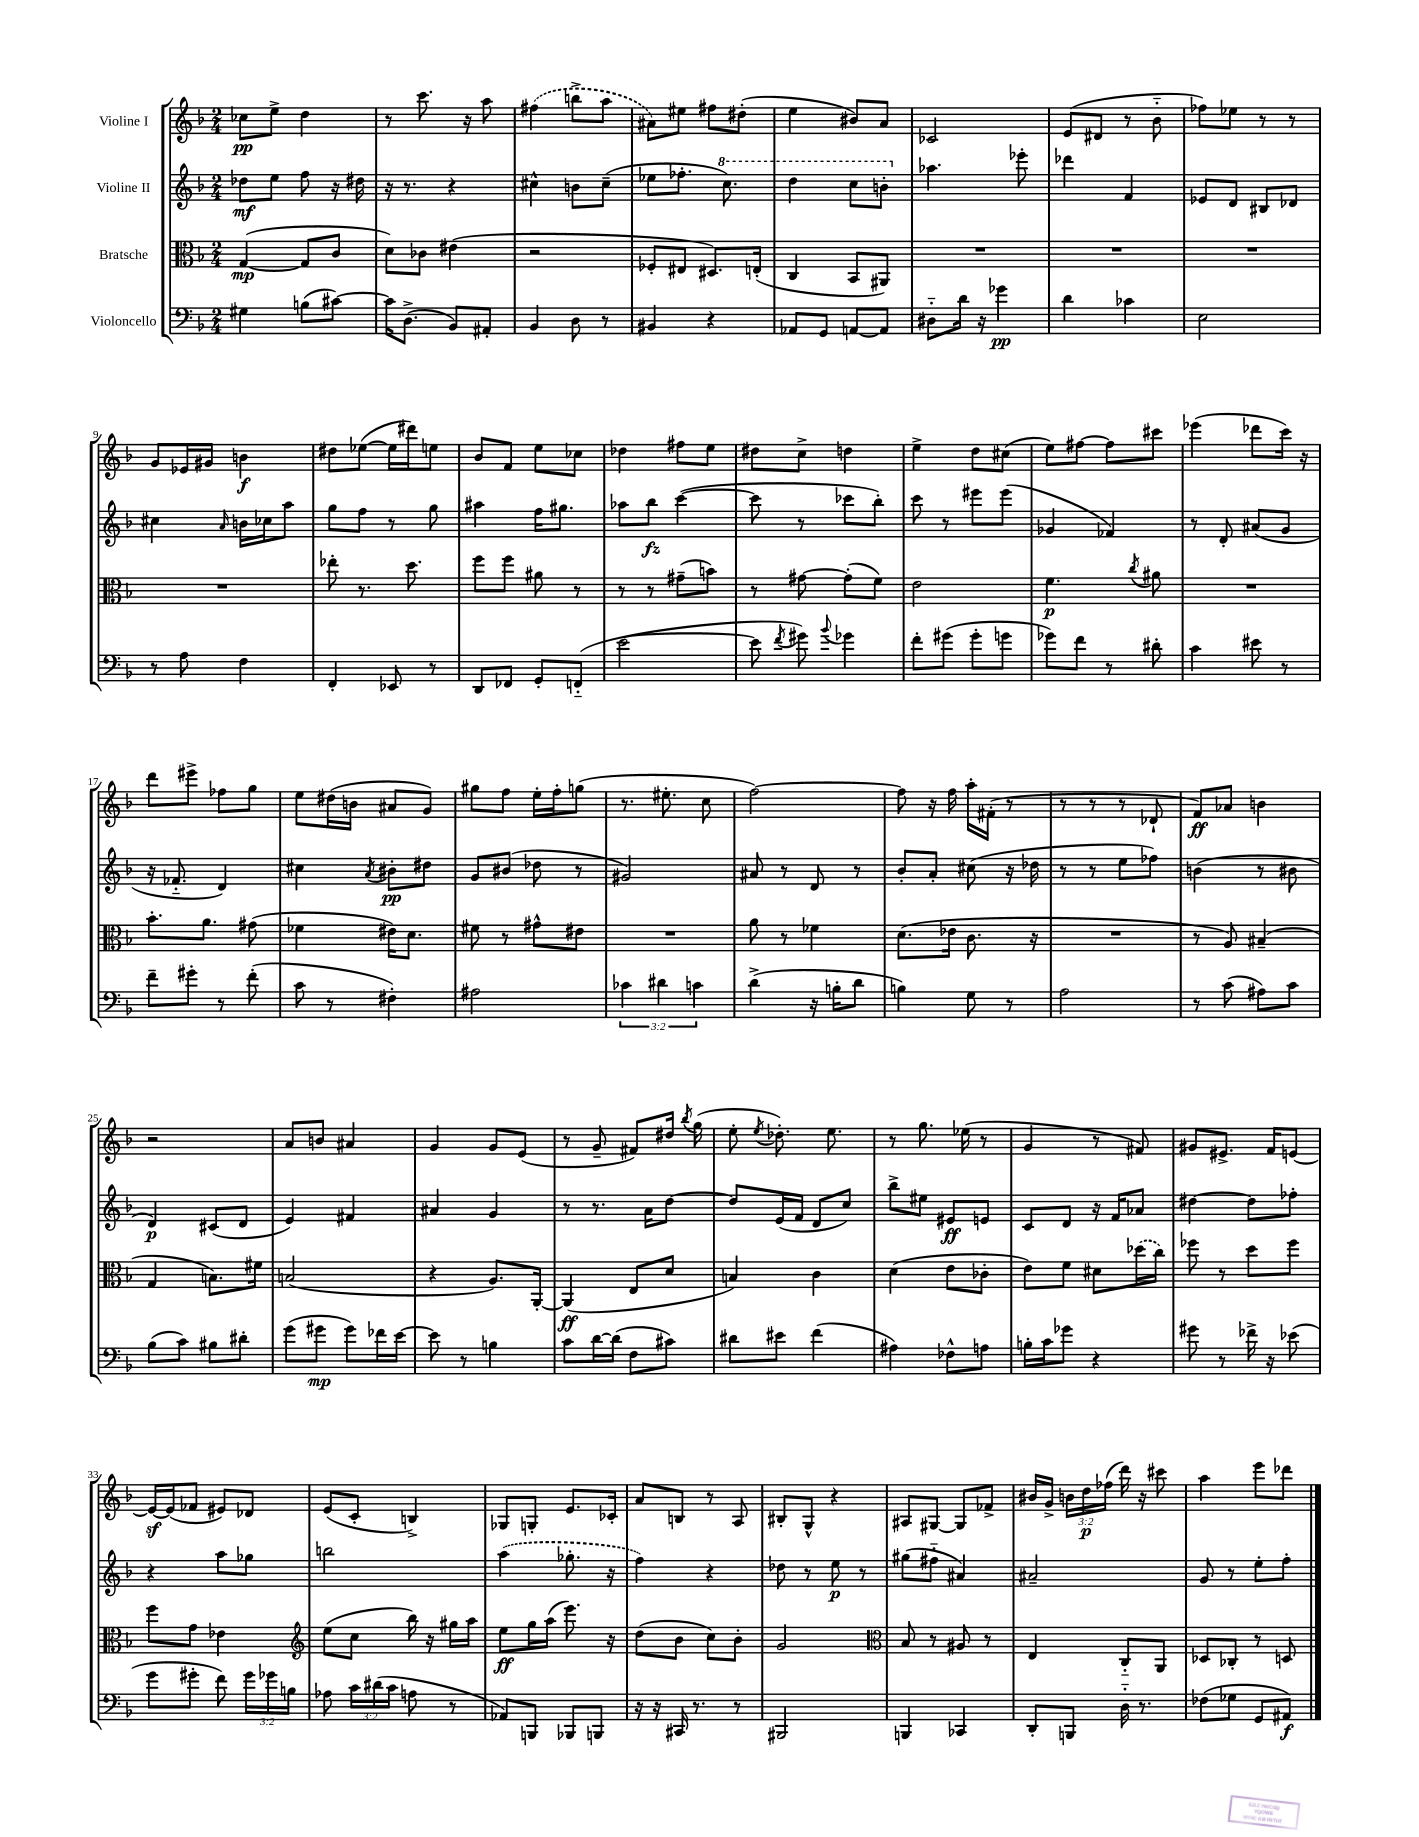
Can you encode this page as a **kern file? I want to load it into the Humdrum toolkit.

**kern	**kern	**kern	**kern
*staff4	*staff3	*staff2	*staff1
*clefF4	*clefC3	*clefG2	*clefG2
*k[b-]	*k[b-]	*k[b-]	*k[b-]
*M2/4	*M2/4	*M2/4	*M2/4
4G#\	([4G/	8dd-\L	8cc-\L
.	.	8ee\J	8ee^\J
(8B\L	8G/]L	8ff\	4dd\
[8c#\J)	8c/J	16r	.
.	.	16dd#\	.
=	=	=	=
16c#\]LK	8d\L)	16r	8r
(8.D^\J	.	8.r	.
.	8c-\J	.	8.ccc\
8BB-/L)	(4e#\	4r	.
.	.	.	16r
8AA#'/J	.	.	8aa\
=	=	=	=
4BB-/	2r	4cc#^^\	(4ff#\
8D\	.	8b\L	8bb^\L
8r	.	(8cc#~\J	8aa\J
=	=	=	=
4BB#/	8F-'/L	8ee-\L	8a#\L)
.	8E#/J	8.ff-'\J	8ee#\J
4r	8.D#/L)	.	8ff#\L
.	.	8.ccc\)	.
.	.	.	(8dd#'\J
.	(16E'/Jk	.	.
=	=	=	=
8AA-/L	4C/	4ddd\	4ee\
8GG/J	.	.	.
[8AA/L	8BB-/L	8ccc\L	8b#/L)
8AA/]J	8AA#/J)	8bb'\J	8a/J
=	=	=	=
8D#'~\L	2r	4.aa-\	2c-/
16d\Jk	.	.	.
16r	.	.	.
4g-\	.	.	.
.	.	8eee-'\	.
=	=	=	=
4d\	2r	4ddd-\	(8e/L
.	.	.	8d#/J
4c-\	.	4f/	8r
.	.	.	8b-'~\
=	=	=	=
2E\	2r	8e-/L	8ff-\L)
.	.	8d/J	8ee-\J
.	.	8B#/L	8r
.	.	8d-/J	8r
=	=	=	=
8r	2r	4cc#\	8g/L
8A\	.	.	16e-/L
.	.	.	16g#/JJ
.	.	16qqa/	.
4F\	.	16b\LL	4b\
.	.	16cc-\J	.
.	.	8aa\J	.
=	=	=	=
4FF'/	8ee-'\	8gg\L	8dd#\L
.	8.r	8ff\J	([8ee-\J
8EE-/	.	8r	16ee-\]LL
.	8.dd\	.	16ddd#\J)
8r	.	8gg\	8ee\J
=	=	=	=
8DD/L	8ff\L	4aa#\	8b-/L
8FF-/J	8ff\J	.	8f/J
8GG'/L	8a#\	16ff\LK	8ee\L
.	.	8.gg#\J	.
(8FF'~/J	8r	.	8cc-\J
=	=	=	=
[2e\	8r	8aa-\L	4dd-\
.	8r	8bb-\J	.
.	(8g#~\L	([4ccc\	8ff#\L
.	8b\J)	.	8ee\J
=	=	=	=
8e\]	8r	8ccc\]	8dd#\L
8qf/	.	.	.
8g#\)	[8g#\	8r	8cc^\J
8qqb-/	.	.	.
4g-\	(8g#'\]L	8ccc-\L	4dd\
.	8f\J)	8bb-'\J)	.
=	=	=	=
8f'\L	2e\	8ccc\	4ee^\
(8g#\J	.	8r	.
8g#'\L	.	8eee#\L	8dd\L
8g\J	.	(8eee#\J	(8cc#\J
=	=	=	=
8g-\L)	4.f\	4g-/	8ee\L)
8f\J	.	.	[8ff#\J
8r	.	4f-/)	8ff#\]L
.	8qcc/	.	.
8d#'\	8a#\	.	8ccc#\J
=	=	=	=
4c\	2r	8r	(4eee-\
.	.	8d'/	.
8e#\	.	(8a#/L	8ddd-\L
8r	.	8g/J	16ccc\Jk)
.	.	.	16r
=	=	=	=
8f~\L	8.b-'\L	16r	8ddd\L
.	.	8.f-'~/	.
8g#'\J	.	.	8eee#^\J
.	8.a\J	.	.
8r	.	4d/)	8ff-\L
(8f'\	(8g#\	.	8gg\J
=	=	=	=
8c\	4f-\	4cc#\	8ee\L
8r	.	.	(16dd#\L
.	.	.	16b\JJ
.	.	8qa/	.
4F#'\)	16e#\LK)	8b#'\L	8a#/L
.	8.d\J	.	.
.	.	8dd#\J	8g/J)
=	=	=	=
2A#\	8f#\	8g/L	8gg#\L
.	8r	(8b#/J	8ff\J
.	8g#^^\L	8dd-\	16ee'\LL
.	.	.	16ff'\J
.	8e#\J	8r	(8gg\J
=	=	=	=
6c-\	2r	2g#/)	8.r
6d#\	.	.	.
.	.	.	8.ee#'\
6c\	.	.	.
.	.	.	8cc\
=	=	=	=
(4d^\	8a\	8a#/	[2ff\)
.	8r	8r	.
16r	4f-\	8d/	.
16B'\LK	.	.	.
8d\J	.	8r	.
=	=	=	=
4B\)	(8.d\L	8b-'/L	8ff\]
.	.	8a'/J	16r
.	16e-\Jk	.	16ff\
8G\	8.c\	(8cc#\	16aa'\LL
.	.	.	(16f#'\JJ
8r	.	16r	8r
.	16r	16dd-\	.
=	=	=	=
2A\	2r	8r	8r
.	.	8r	8r
.	.	8ee\L	8r
.	.	8ff-\J)	8d-`/
=	=	=	=
8r	8r	(4b\	8f/L)
(8c\	8A/)	.	8a-/J
8A#\L)	(4B#~/	8r	4b\
8c\J	.	8b#\	.
=	=	=	=
(8B-\L	4G/	4d/)	2r
8c\J)	.	.	.
8B#\L	8.B\L)	(8c#/L	.
8d#'\J	.	8d/J	.
.	16f#\Jk	.	.
=	=	=	=
(8g\L	(2B/	4e/)	8a/L
8g#\J	.	.	8b/J
8g#\L)	.	4f#/	4a#/
16f-\L	.	.	.
[16e\JJ	.	.	.
=	=	=	=
8e\]	4r	4a#/	4g/
8r	.	.	.
4B\	8.A/L)	4g/	8g/L
.	.	.	(8e/J
.	[16AA'/Jk	.	.
=	=	=	=
8c\L	(4AA/]	8r	8r
[16d\L	.	8.r	8g~/
(16d\]JJ	.	.	.
8F\L	8E/L	.	8f#/L)
.	.	16a\LK	.
8c#\J)	8d/J	[8dd\J	16dd#/Jk
.	.	.	8qbb-/
.	.	.	(16gg\
=	=	=	=
8d#\L	4B/)	8dd/]L	8ee'\
.	.	.	8qee/
8e#\J	.	(16e/L	8.dd-'\)
.	.	16f/JJ	.
(4f\	4c\	8d/L	.
.	.	.	8.ee\
.	.	8cc/J)	.
=	=	=	=
4A#\)	(4d\	8bb-^\L	8r
.	.	8ee#\J	8.gg\
8F-^^\L	8e\L	8e#/L	.
.	.	.	(16ee-\
8A\J	8c-'\J	8e/J	8r
=	=	=	=
16B'\LL	8e\L)	8c/L	4g/
16c\J	.	.	.
8g-\J	8f\J	8d/J	.
4r	8d#\L	16r	8r
.	.	16f/LK	.
.	(16dd-\L	8a-/J	8f#/)
.	16cc\JJ)	.	.
=	=	=	=
8g#\	8ff-\	[4dd#\	8g#/L
8r	8r	.	8.e#^/J
16f-^\	8dd\L	8dd#\]L	.
16r	.	.	16f/LK
(8e-\	8ff-\J	8ff-'\J	[8e/J
=	=	=	=
8g\L	8ff\L	4r	16e/_LL
.	.	.	(16e/]J
8g#'\J	8g\J	.	8f-/J
8f\)	4e-\	8aa\L	8e#/L)
24g#\LL	.	8gg-\J	8d-/J
24g-\	.	.	.
24B\JJ	.	.	.
=	=	=	=
*	*clefG2	*	*
8A-\	(8ee\L	2bb\	(8e/L
24c\LL	8cc\J	.	8c'/J
(24d#\	.	.	.
24c\JJ	.	.	.
8A\	16bb-\)	.	4B^/)
.	16r	.	.
8r	16gg#\LL	.	.
.	16aa\JJ	.	.
=	=	=	=
8AA-/L)	8ee\L	(4aa\	8G-/L
8BBB/J	16gg\L	.	8G'/J
.	(16aa\JJ	.	.
8BBB-/L	8.eee\)	8.gg-'\	8.e/L
8BBB/J	.	.	.
.	16r	16r	16c-'/Jk
=	=	=	=
16r	(8dd\L	4ff\)	8a/L
16r	.	.	.
16CC#/	8b-\J	.	8B/J
8.r	.	.	.
.	8cc\L)	4r	8r
8r	8b-'\J	.	8A/
=	=	=	=
2BBB#/	2g/	8dd-\	8B#'/L
.	.	8r	8G^^/J
.	.	8ee\	4r
.	.	8r	.
=	=	=	=
*	*clefC3	*	*
4BBB/	8B-/	(8gg#\L	8A#/L
.	8r	8ff#'~\J	[8G#/J
4CC-/	8A#/	4a#/)	8G#/]L
.	8r	.	8f-^/J
=	=	=	=
8DD'/L	4E/	2a#~/	16b#/LL
.	.	.	16g^/JJ
8BBB/J	.	.	24b\LL
.	.	.	24dd\
.	.	.	(24ff-\JJ
16D'~\	8C'~/L	.	16ddd\)
8.r	.	.	16r
.	8AA/J	.	8ccc#\
=	=	=	=
(8F-\L	8D-/L	8g/	4aa\
8G-\J	8C-'/J	8r	.
8GG/L	8r	8ee'\L	8eee\L
8AA#/J)	8D/	8ff'\J	8ddd-\J
==	==	==	==
*-	*-	*-	*-
